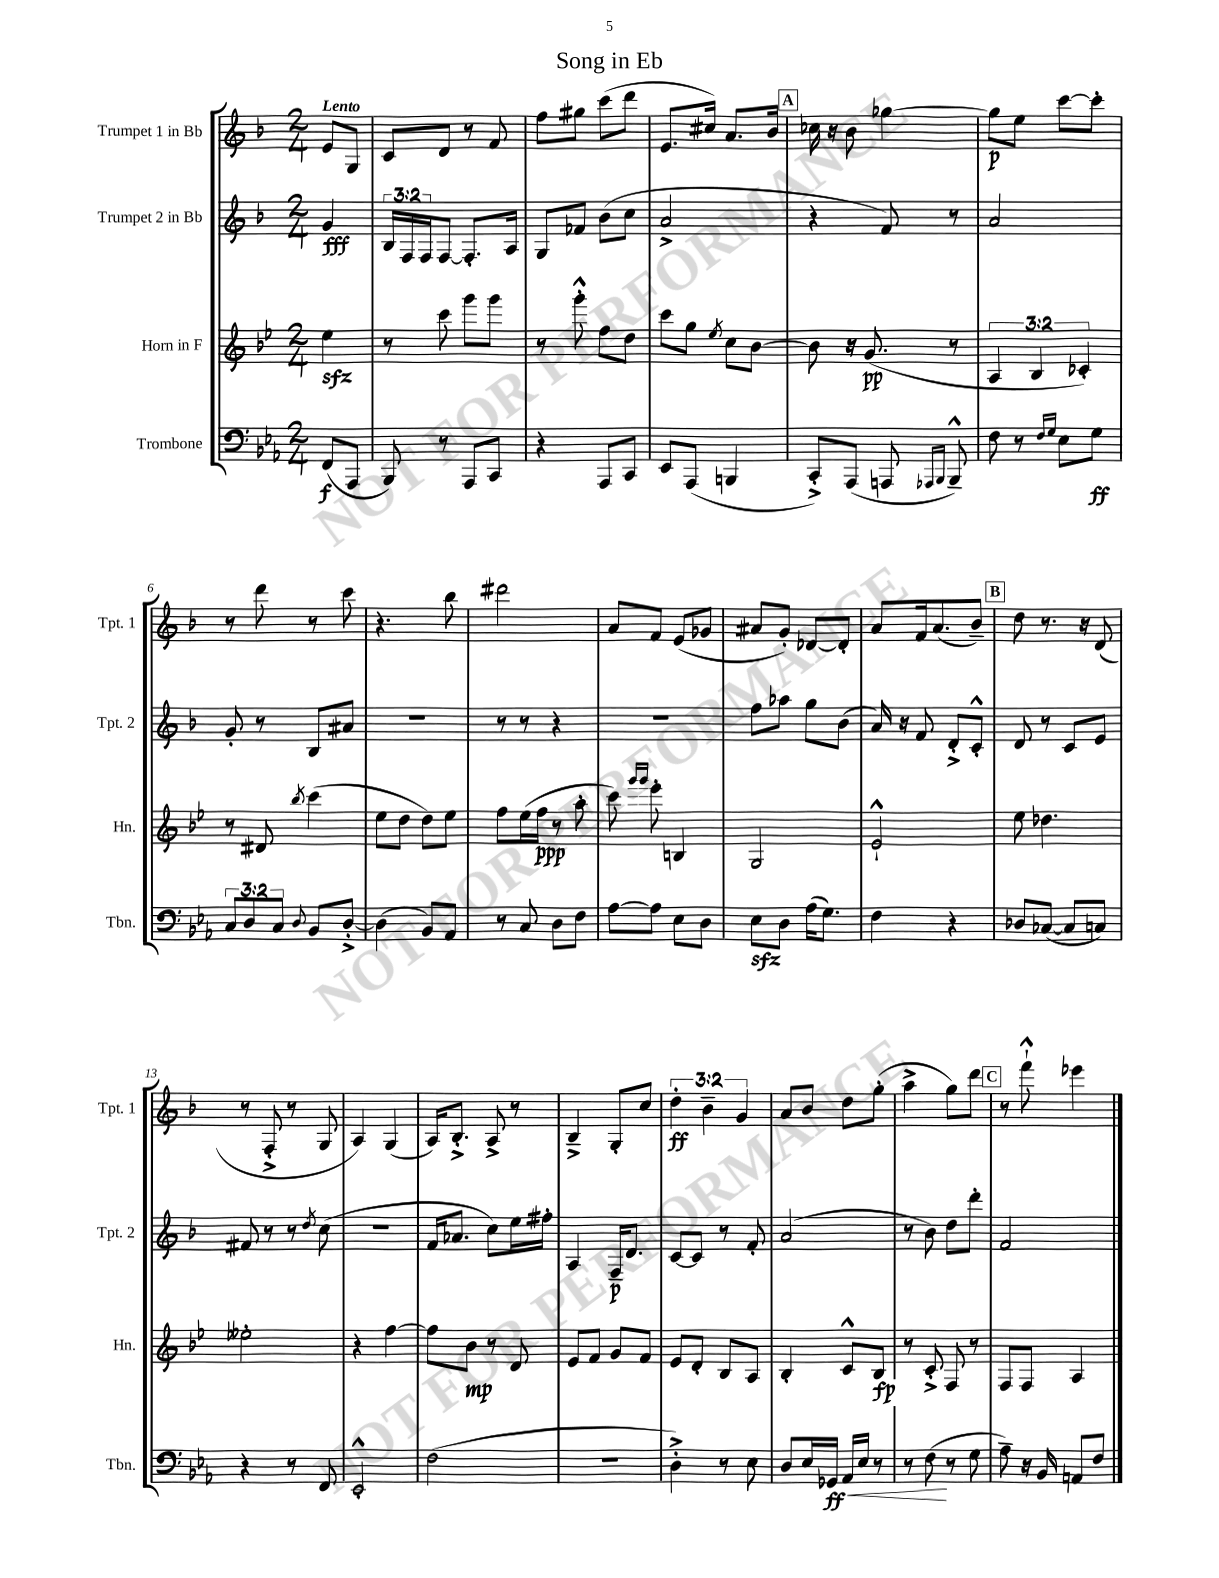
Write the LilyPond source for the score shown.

\header { title = "Song in Eb" }
<<
\new StaffGroup <<
\new Staff = "s0" \with { instrumentName = "Trumpet 1 in Bb" shortInstrumentName = "Tpt. 1" } {
    \clef treble \key f \major \numericTimeSignature \time 2/4 \override Staff.TupletNumber.text = #tuplet-number::calc-fraction-text \partial 4 \tempo "Lento"
    e'8 g8 |
    c'8 d'8 r8 f'8 |
    f''8 gis''8 c'''8( d'''8 |
    e'8. cis''16) a'8. bes'16 |
    \mark \markup { \box "A" } ces''16 r16 bes'8 ges''4~ |
    ges''8\p e''8 c'''8~ c'''8-. |
    r8 d'''8 r8 c'''8 |
    r4. bes''8 |
    dis'''2 |
    a'8 f'8 e'8( ges'8 |
    ais'8 g'8-.) des'8~ des'8-. |
    a'8 f'16 a'8.( bes'8--) |
    \mark \markup { \box "B" } d''8 r8. r16 d'8( |
    r8 f8-.-> r8 g8 |
    a4) g4( |
    a16) bes8.-.-> a8-> r8 |
    bes4---> g8-. c''8 |
    \tuplet 3/2 { d''4-.\ff bes'4-- g'4 } |
    a'8 bes'8 d''8 g''8-.( |
    a''4-> g''8) d'''8 |
    \mark \markup { \box "C" } r8 f'''8-!-^ ees'''4 \bar "|." |
}
\new Staff = "s1" \with { instrumentName = "Trumpet 2 in Bb" shortInstrumentName = "Tpt. 2" } {
    \clef treble \key f \major \numericTimeSignature \time 2/4 \override Staff.TupletNumber.text = #tuplet-number::calc-fraction-text \partial 4
    g'4\fff |
    \tuplet 3/2 { bes16 f16 f16 } f8~ f8.-. a16 |
    g8 fes'8 bes'8( c''8 |
    a'2-> |
    \mark \markup { \box "A" } r4 f'8) r8 |
    a'2 |
    g'8-. r8 bes8 ais'8 |
    R2 |
    r8 r8 r4 |
    r2 |
    f''8 aes''8 g''8 bes'8( |
    a'16) r16 f'8 d'8-.-> c'8-.-^ |
    \mark \markup { \box "B" } d'8 r8 c'8 e'8 |
    fis'8 r8 r8 \acciaccatura { d''8 } c''8( |
    r2 |
    f'16 aes'8. c''8) e''16 fis''16-. |
    a4 f16--\p d'8. |
    c'8~ c'8 r8 f'8-. |
    a'2( |
    r8 bes'8) d''8 d'''8-. |
    \mark \markup { \box "C" } f'2 \bar "|." |
}
\new Staff = "s2" \with { instrumentName = "Horn in F" shortInstrumentName = "Hn." } {
    \clef treble \key bes \major \numericTimeSignature \time 2/4 \override Staff.TupletNumber.text = #tuplet-number::calc-fraction-text \partial 4
    ees''4\sfz |
    r8 c'''8 g'''8 g'''8 |
    r8 g'''8-.-^ f''8 d''8 |
    c'''8 g''8 \acciaccatura { ees''8 } c''8 bes'8~ |
    \mark \markup { \box "A" } bes'8 r16 g'8.\pp( r8 |
    \tuplet 3/2 { a4 bes4 ces'4-.) } |
    r8 dis'8 \acciaccatura { bes''8 } c'''4( |
    ees''8 d''8 d''8) ees''8 |
    f''8 ees''16( f''16\ppp r8 a''8-. |
    c'''8) \grace { g'''16 g'''16 } ees'''8-. b4 |
    g2 |
    ees'2-!-^ |
    \mark \markup { \box "B" } ees''8 des''4. |
    eeses''2-. |
    r4 f''4~ |
    f''8 bes'8\mp r8 d'8 |
    ees'8 f'8 g'8 f'8 |
    ees'8 d'8-. bes8 a8 |
    bes4-. c'8-^ bes8\fp |
    r8 c'8-.-> f8 r8 |
    \mark \markup { \box "C" } f8 f8 a4 \bar "|." |
}
\new Staff = "s3" \with { instrumentName = "Trombone" shortInstrumentName = "Tbn." } {
    \clef bass \key ees \major \numericTimeSignature \time 2/4 \override Staff.TupletNumber.text = #tuplet-number::calc-fraction-text \partial 4
    f,8\f( aes,,8 |
    bes,,8) r8 aes,,8 c,8 |
    r4 aes,,8 c,8 |
    ees,8 aes,,8( b,,4 |
    \mark \markup { \box "A" } c,8-.->) aes,,8( a,,8 \grace { aes,,16 bes,,16 } bes,,8---^) |
    f8 r8 \grace { f16 g16 } ees8 g8\ff |
    \tuplet 3/2 { c8 d8 c8 } \appoggiatura { d8 } bes,8 d8~-.-> |
    d4( bes,8) aes,8 |
    r8 c8 d8 f8 |
    aes8~ aes8 ees8 d8 |
    ees8\sfz d8 aes16( g8.) |
    f4 r4 |
    \mark \markup { \box "B" } des8 ces8~( ces8 c8) |
    r4 r8 f,8 |
    ees,2-.-^ |
    f2( |
    R2 |
    d4-.->) r8 ees8 |
    d8 ees16 ges,16\ff\< aes,16 ees16 r8 |
    r8 f8\!( r8 g8 |
    \mark \markup { \box "C" } aes8--) r16 bes,16 a,8 f8 \bar "|." |
}
>>
>>
